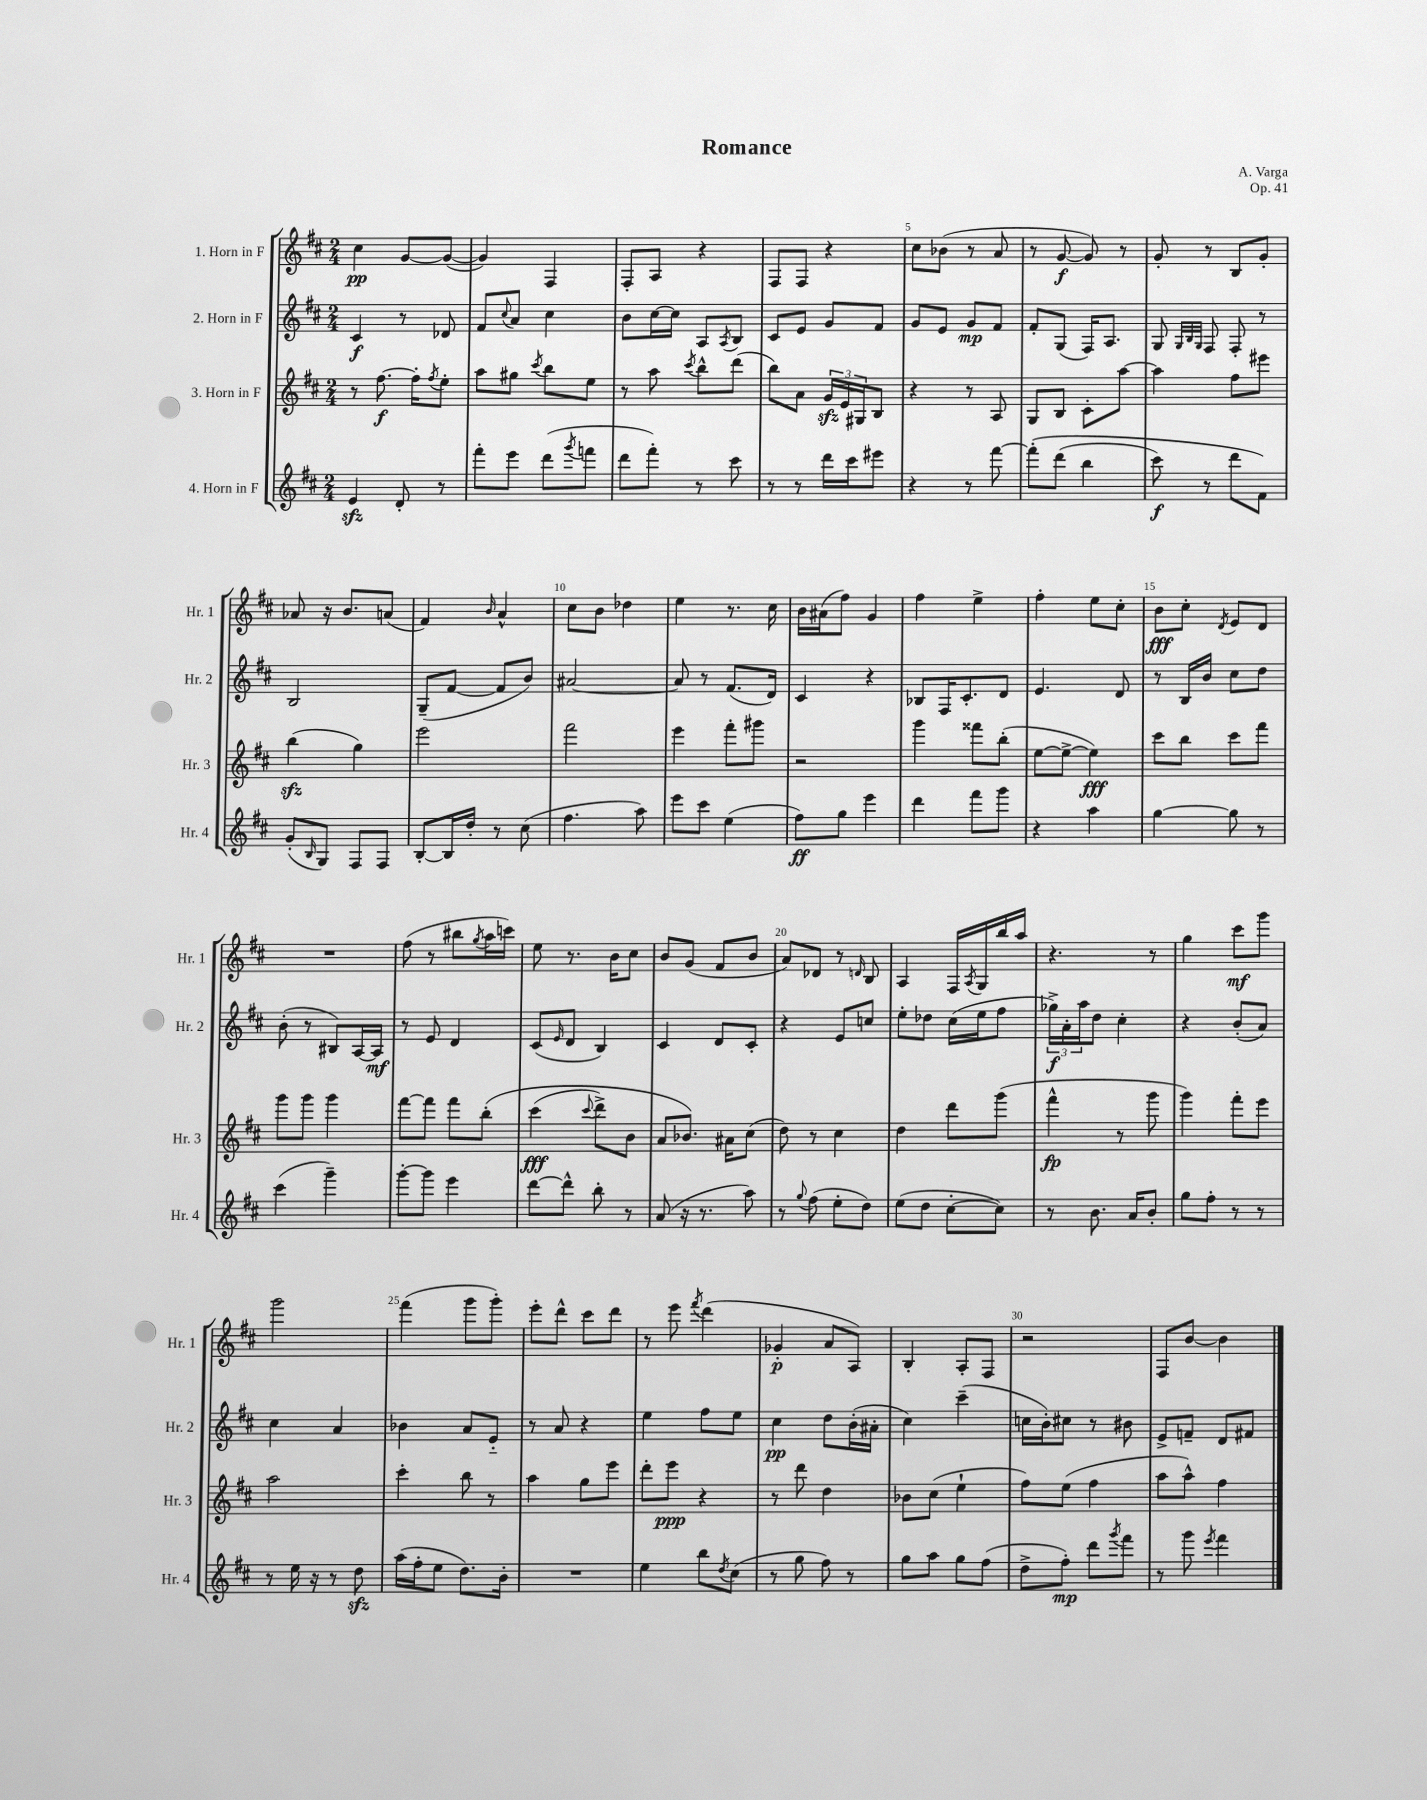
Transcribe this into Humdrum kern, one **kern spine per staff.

**kern	**kern	**kern	**kern
*staff4	*staff3	*staff2	*staff1
*clefG2	*clefG2	*clefG2	*clefG2
*k[f#c#]	*k[f#c#]	*k[f#c#]	*k[f#c#]
*M2/4	*M2/4	*M2/4	*M2/4
4e/	8r	4c#/	4cc#\
.	[8.ff#\	.	.
8d'/	.	8r	[8g/L
.	16ff#'\]LK	.	.
.	8qff#/	.	.
8r	8ee'\J	8d-/	(8g/_J
=	=	=	=
8fff#'\L	8aa\L	8f#/L	4g/])
.	.	8qqcc#/	.
8eee\J	8gg#\J	8a/J	.
.	8qccc#/	.	.
(8ddd\L	8bb\L	4cc#\	4F#/
8qggg/	.	.	.
8fff\J	8ee\J	.	.
=	=	=	=
8ddd\L	8r	8b\L	8F#'/L
8fff#'\J)	8aa\	[16cc#\L	8A/J
.	.	16cc#\]JJ	.
.	8qccc#/	.	.
8r	8bb^^\L	8A/L	4r
.	.	8qA/	.
8ccc#\	(8ddd\J	8B/J	.
=	=	=	=
8r	8bb\L)	8c#/L	8F#/L
8r	8a\J	8e/J	8F#/J
16ddd\LL	24g/LL	8g/L	4r
.	24e/	.	.
16ccc#\J	.	.	.
.	24G#/J	.	.
8eee#\J	8B/J	8f#/J	.
=	=	=	=
4r	4r	8g/L	8cc#\L
.	.	8e/J	(8b-\J
8r	8r	8g/L	8r
[8fff#\	8A/	8f#/J	8a/
=	=	=	=
&(8fff#'\]L	8G/L	8f#'/L	8r
(8ddd\J	8B/J	(8G/J	[8g/
4bb\	8c#'\L	16F#/LK)	8g/])
.	.	8.A/J	.
.	[8aa\J	.	8r
=	=	=	=
8ccc#\)	4aa\]	8G/	8g'/
.	.	32qqG/LLL	.
.	.	32qqB/	.
.	.	32qqG/JJJ	.
8r	.	8F#/	8r
8ddd\L	8ff#\L	8F#'/	8B/L
8f#\J&)	8eee#\J	8r	8g'/J
=	=	=	=
(8g'/L	(4bb\	2B/	8a-/
16qqB/	.	.	.
8G/J)	.	.	16r
.	.	.	8.b/L
8F#/L	4gg\)	.	.
8F#/J	.	.	(8a/J
=	=	=	=
[8B'/L	2eee\	(8G~/L	4f#/)
16B/]L	.	[8f#/J	.
16dd'/JJ	.	.	.
.	.	.	16qqb/
8r	.	8f#/]L	4a^^/
(8cc#\	.	8b/J)	.
=	=	=	=
4.ff#\	2fff#\	[2a#/	8cc#\L
.	.	.	8b\J
.	.	.	4dd-\
8aa\)	.	.	.
=	=	=	=
8eee\L	4eee\	8a#/]	4ee\
8ccc#\J	.	8r	.
(4ee\	8fff#'\L	(8.f#/L	8.r
.	8ggg#\J	.	.
.	.	16d/Jk)	16cc#\
=	=	=	=
8ff#\L)	2r	4c#/	16b\LL
.	.	.	(16a#\J
8gg\J	.	.	8ff#\J)
4eee\	.	4r	4g/
=	=	=	=
4ddd\	4ggg\	8B-/L	4ff#\
.	.	16F#/K	.
.	.	8.c#'/	.
8fff#\L	8fff##\L	.	4ee^\
8ggg\J	(8bb'\J	8d/J	.
=	=	=	=
4r	[8ee\L	4.e/	4ff#'\
.	8ee^\_J	.	.
4aa\	4ee\])	.	8ee\L
.	.	8d/	8cc#'\J
=	=	=	=
[4gg\	8ccc#\L	8r	8b\L
.	8bb\J	16B/LL	8cc#'\J
.	.	16b/JJ	.
.	.	.	8qd/
8gg\]	8ccc#\L	8cc#\L	8e/L
8r	8fff#\J	8dd\J	8d/J
=	=	=	=
(4ccc#\	8ggg\L	(8b'\	2r
.	8ggg\J	8r	.
4ggg~\)	4ggg\	8B#/L)	.
.	.	[16A/L	.
.	.	16A/]JJ	.
=	=	=	=
[8ggg'\L	[8fff#\L	8r	(8ff#\
8ggg\]J	8fff#\]J	8e/	8r
4eee\	8fff#\L	4d/	8bb#\L
.	.	.	8qgg/
.	&(8bb'\J	.	16aa\L
.	.	.	16ccc\JJ)
=	=	=	=
[8ddd\L	(4ccc#\	(8c#/L	8ee\
.	.	16qqe/	.
8ddd^^\]J	.	8d/J	8.r
.	8qqccc#/	.	.
8bb'\	8ddd^\L)	4B/)	.
.	.	.	16b\LK
8r	8b\J	.	8cc#\J
=	=	=	=
(8a/	8a/L	4c#/	8b/L
16r	8.b-/J&)	.	(8g/J
8.r	.	.	.
.	.	8d/L	8f#/L
.	16a#\LK	.	.
8aa\)	(8cc#\J	8c#'/J	8b/J
=	=	=	=
8r	8dd\)	4r	8a/L)
8qqgg/	.	.	.
(8ff#\	8r	.	8d-/J
8ee'\L	4cc#\	8e/L	8r
.	.	.	16qqd/
8dd\J)	.	8cc/J	8B/
=	=	=	=
(8ee\L	4dd\	8ee'\L	4A/
8dd\J	.	8dd-\J	.
[8cc#'\L	8ddd\L	(16cc#\LL	16F#/LL
.	.	.	8qA/
.	.	16ee\J	16G/
8cc#\]J)	(8ggg\J	8ff#\J	16bb/
.	.	.	16aa/JJ
=	=	=	=
8r	4fff#^^\	24gg-^\LL)	4.r
.	.	24a'\	.
.	.	24aa\J	.
8.b\	.	8dd\J	.
.	8r	4cc#'\	.
16a/LK	.	.	.
8b'/J	8ggg\	.	8r
=	=	=	=
8gg\L	4ggg\)	4r	4gg\
8ff#'\J	.	.	.
8r	8fff#'\L	(8b'/L	8ccc#\L
8r	8eee\J	8a/J)	8ggg\J
=	=	=	=
8r	2aa\	4cc#\	2ggg\
16ee\	.	.	.
16r	.	.	.
8r	.	4a/	.
8dd\	.	.	.
=	=	=	=
(16aa\LL	4ccc#'\	4b-\	(4fff#\
16ff#'\J	.	.	.
8ee\J	.	.	.
8.dd\L)	8bb\	8a/L	8ggg\L
.	8r	8e'~/J	8ggg'\J)
16b'\Jk	.	.	.
=	=	=	=
2r	4aa\	8r	8eee'\L
.	.	8a/	8ddd^^\J
.	8gg\L	4r	8ccc#\L
.	8eee\J	.	8ddd\J
=	=	=	=
4ee\	8ddd'\L	4ee\	8r
.	8eee\J	.	8eee\
.	.	.	8qfff#/
8bb\L	4r	8ff#\L	(4ddd\
8qdd/	.	.	.
(8cc#\J	.	8ee\J	.
=	=	=	=
8r	8r	4cc#\	4g-'/
8gg\	8ddd\	.	.
8ff#\)	4dd\	8dd\L	8a/L
8r	.	(16b'\L	8A/J)
.	.	16a#'\JJ	.
=	=	=	=
8gg\L	8b-\L	4cc#\)	4B'/
8aa\J	(8cc#\J	.	.
8gg\L	4ee`\	(4ccc#~\	8A'/L
(8ff#\J	.	.	8F#/J
=	=	=	=
8dd^\L	8ff#\L)	16cc\LL	2r
.	.	16b'\J)	.
8ff#'\J)	(8ee\J	8cc#\J	.
8ddd\L	4ff#\	8r	.
8qggg/	.	.	.
8fff#\J	.	8b#\	.
=	=	=	=
8r	8aa\L	8e^/L	8F#/L
8ggg\	8aa^^\J)	8f~/J	[8b/J
8qeee/	.	.	.
4fff#\	4ff#\	8d/L	4b\]
.	.	8f#/J	.
==	==	==	==
*-	*-	*-	*-
